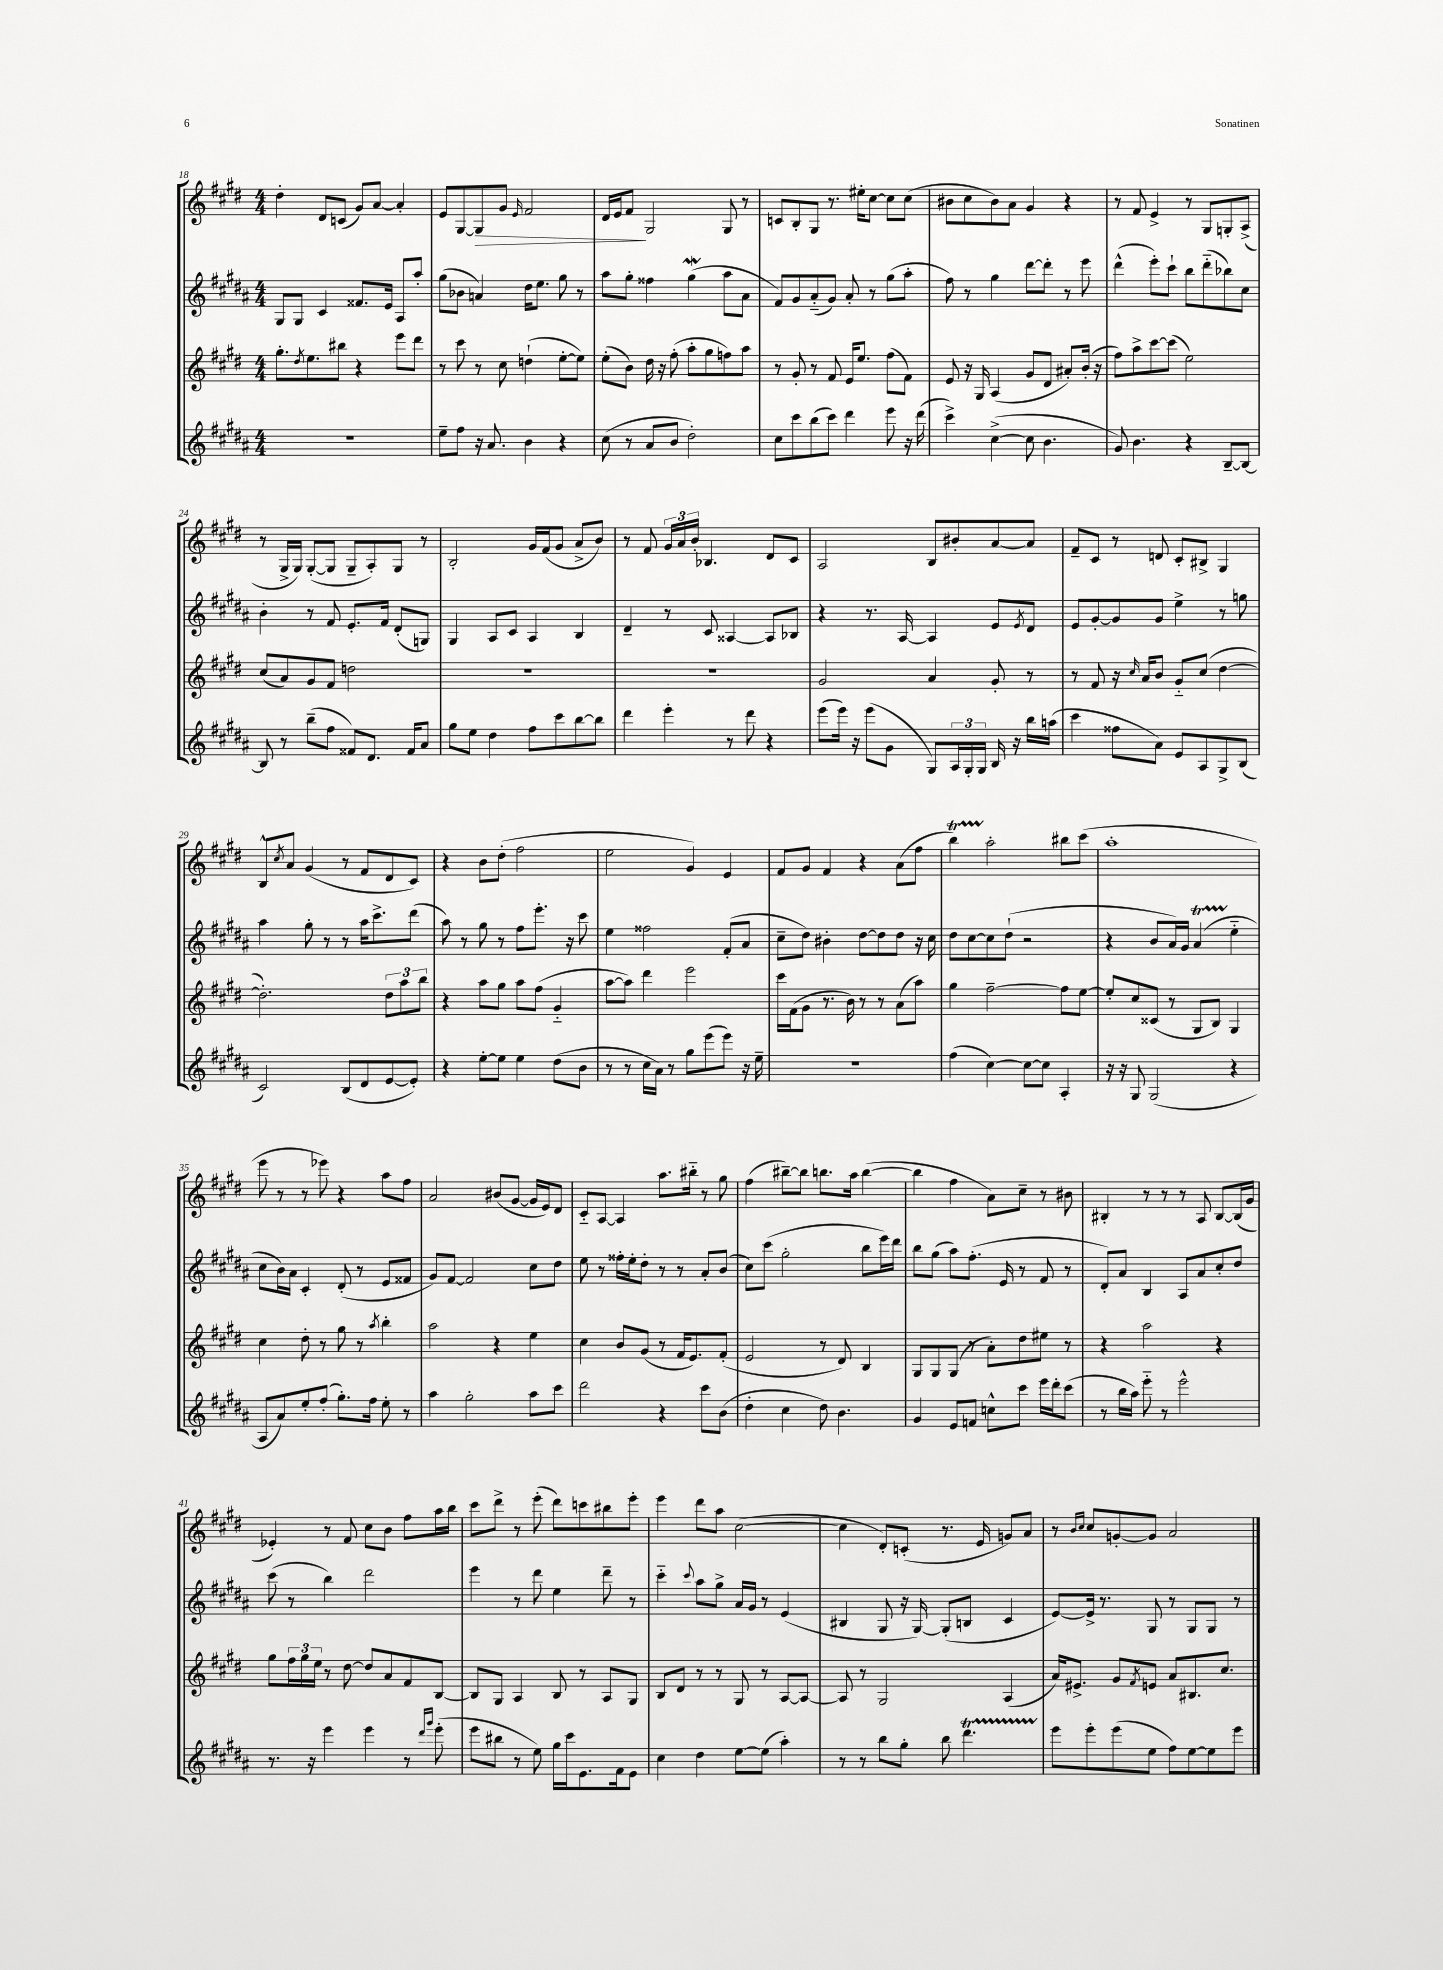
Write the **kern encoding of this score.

**kern	**kern	**kern	**kern	**dynam
*part4	*part3	*part2	*part1	*part1
*staff4	*staff3	*staff2	*staff1	*staff1
*clefG2	*clefG2	*clefG2	*clefG2	*
*k[f#c#g#d#a#]	*k[f#c#g#d#]	*k[f#c#g#d#a#]	*k[f#c#g#d#]	*
*M4/4	*M4/4	*M4/4	*M4/4	*
=18	=18	=18	=18	=18
1r	8.gg#'\L	8G#/L	4dd#'\	.
.	.	8G#/J	.	.
.	8qdd#/	.	.	.
.	8.ee\	.	.	.
.	.	4c#/	8d#/L	.
.	8bb#X\J	.	(8cn/J	.
.	4r	8.f##X/L	8g#/L)	.
.	.	.	[8a/J	.
.	.	16e/Jk	.	.
.	8eee\L	8A#/L	4a'/]	.
.	8ddd#\J	8aa#'/J	.	.
=19	=19	=19	=19	=19
8ee~\L	8r	(8gg#\L	8e/L	.
8ff#\J	8ccc#\	8b-X\J	[8G#/	.
!	!	!	!	!LO:HP:b
16r	8r	4an/)	8G#/]	>
8.a#/	.	.	.	.
.	8cc#\	.	8g#/J	.
.	.	.	16qqe/	.
4b\	(4ddn`\	16dd#\KL	2f#/	.
.	.	8.ee\J	.	.
4r	[8ee'\L	8gg#\	.	.
.	8ee\J])	8r	.	.
=20	=20	=20	=20	=20
(8cc#\	(8ee'\L	8aa#\L	16d#/LL	.
.	.	.	16e/J	.
8r	8b\J)	8gg#'\J	8f#/J	.
8a#/L	16dd#\	4ff##X\	2G#/	]
.	16r	.	.	.
8b/J	(8ff#'\	.	.	.
2dd#'\)	8aa'\L	(4gg#W\	.	.
.	8gg#\	.	.	.
.	8ffn\)	8aa#\L	8G#/	.
.	8aa\J	8a#\J	8r	.
=21	=21	=21	=21	=21
8cc#\L	8r	8f#/L)	8cn/L	.
8ccc#\	8g#'/	8g#/	8B'/	.
(8bb\	8r	(8a#/	8G#/J	.
8ccc#\J)	8f#/	8g#/J)	8.r	.
4ddd#\	16e/KL	8a#'/	.	.
.	8.ee/J	.	16ee#X'\KL	.
.	.	8r	[8cc#\J	.
8eee\	(8ff#\L	(8gg#\L	8cc#\L]	.
16r	8f#\J)	8aa#'\J	(8cc#\J	.
(16ddd#\	.	.	.	.
=22	=22	=22	=22	=22
4ccc#^\)	8e/	8ff#\)	8b#X\L	.
.	16r	8r	8cc#\	.
.	16G#/	.	.	.
([4cc#^\	(4A/	4gg#\	8b#\)	.
.	.	.	8a\J	.
8cc#\]	8g#/L	[8ddd#\L	4g#/	.
4.b\	8d#/J	8ddd#'\J]	.	.
.	8a#X'/L)	8r	4r	.
.	(16b'/Jk	8eee\	.	.
.	16r	.	.	.
=23	=23	=23	=23	=23
8g#/)	8ff#\L)	(4ddd#^^\	8r	.
4.b\	8aa^\	.	8f#/	.
.	[8ccc#\	8eee'\L)	4e^/	.
.	(8ccc#\J]	8ccc#`\J	.	.
4r	2ee\)	8bb\L	8r	.
.	.	(8ddd#\	8G#/L	.
[8B~/L	.	8bb-X\)	8Gn'/	.
8B/J_	.	8cc#\J	(8A^/J	.
!!LO:LB:g=z
=24	=24	=24	=24	=24
8B/]	(8cc#/L	4b'\	8r	.
8r	8a/)	.	16G#^/LL	.
.	.	.	16G#/JJ)	.
(8bb~\L	8g#/	8r	([8G#'/L	.
8ff#\J	8f#/J	8f#/	8G#/J]	.
8f##X/L)	2ddn\	8.e'/L	8G#~/L	.
8.d#/J	.	.	8A'/)	.
.	.	16f#/Jk	.	.
.	.	(8d#'/L	8G#/J	.
16f##/KL	.	.	.	.
8a#/J	.	8Gn/J)	8r	.
=25	=25	=25	=25	=25
8gg#\L	1r	4G#/	2B'/	.
8ee\J	.	.	.	.
4dd#\	.	8A#/L	.	.
.	.	8c#/J	.	.
8ff#\L	.	4A#/	16g#/LL	.
.	.	.	(16f#/J	.
8ccc#\	.	.	8g#/J	.
[8bb\	.	4B/	8a^/L	.
8bb\J]	.	.	8b/J)	.
=26	=26	=26	=26	=26
4ddd#\	1r	4d#~/	8r	.
.	.	.	8f#/	.
4eee'\	.	8r	24g#/LL	.
.	.	.	24a/	.
.	.	.	24b'/JJ	.
.	.	8c#/	4.B-X/	.
8r	.	[4A##X/	.	.
8ddd#\	.	.	.	.
4r	.	8A##/L]	8d#/L	.
.	.	8B-X/J	8c#/J	.
=27	=27	=27	=27	=27
(8eee\L	2g#/	4r	2A/	.
16eee\Jk)	.	.	.	.
16r	.	.	.	.
(8eee\L	.	8.r	.	.
8g#\J	.	.	.	.
.	.	[16A#/	.	.
8G#/L)	4a/	4A#/]	8B/L	.
24A#/L	.	.	8b#X'/	.
24G#'/	.	.	.	.
24G#/JJ	.	.	.	.
16B/	8g#'/	8e/L	[8a/	.
16r	.	.	.	.
.	.	8qe/	.	.
16bb\LL	8r	8d#/J	8a/J]	.
(16aan\JJ	.	.	.	.
=28	=28	=28	=28	=28
4ccc#\	8r	8e/L	8f#~/L	.
.	8f#/	[8g#'/	8c#/J	.
8ff##X\L	16r	8g#/]	8r	.
.	16qqcc#/	.	.	.
.	16a/KL	.	.	.
8a#\J)	8b/J	8g#/J	8dn/	.
8e/L	8g#/L	4ee^\	8c#'/L	.
8A#/	(8cc#/J	.	8B#X^/J	.
8G#^/	[4dd#\	8r	4G#/	.
(8B/J	.	8ggn\	.	.
!!LO:LB:g=z
=29	=29	=29	=29	=29
2c#/)	2.dd#'\])	4aa#\	8B^^/L	.
.	.	.	8qcc#/	.
.	.	.	8a/J	.
.	.	8gg#'\	(4g#/	.
.	.	8r	.	.
(8B/L	.	8r	8r	.
8d#/	.	16aa#\KL	8f#/L	.
.	.	8.ccc#^\	.	.
[8e/	12dd#\L	.	8d#/	.
.	12aa\	.	.	.
8e'/J])	.	(8ddd#\J	8c#/J)	.
.	12bb\J	.	.	.
=30	=30	=30	=30	=30
4r	4r	8aa#\)	4r	.
.	.	8r	.	.
[8ee'\L	8aa\L	8gg#\	8b\L	.
8ee\J]	8gg#\J	8r	(8dd#'\J	.
4ee\	8aa\L	8ff#\L	2ff#\	.
.	(8ff#\J	8.eee'\J	.	.
(8dd#\L	4g#/	.	.	.
.	.	16r	.	.
8b\J	.	8ccc#\	.	.
=31	=31	=31	=31	=31
8r	[8aa\L	4ee\	2ee\	.
8r	8aa\J])	.	.	.
16cc#\LL	4ddd#\	2ff##X\	.	.
16a#\JJ)	.	.	.	.
8r	.	.	.	.
8gg#\L	2eee\	.	4g#/)	.
(8eee\	.	.	.	.
8eee\J)	.	(8f#'/L	4e/	.
16r	.	8a#/J	.	.
16ee~\	.	.	.	.
=32	=32	=32	=32	=32
1r	16ccc#\LL	8cc#~\L	8f#/L	.
.	(16f#\J	.	.	.
.	8g#\J	8dd#\J)	8g#/J	.
.	8.r	4b#X'\	4f#/	.
.	16b\)	.	.	.
.	8r	[8dd#\L	4r	.
.	8r	8dd#\]	.	.
.	(8a\L	8dd#\J	(8a\L	.
.	8aa\J)	16r	8ff#\J	.
.	.	16cc#\	.	.
=33	=33	=33	=33	=33
(4ff#\	4gg#\	8dd#\L	4bbT\)	.
.	.	[8cc#\	.	.
[4cc#\)	[2ff#~\	8cc#\]	2aa'\	.
.	.	(8dd#`\J	.	.
8cc#\L_	.	2r	.	.
8cc#\J]	.	.	.	.
4A#'/	8ff#\L]	.	8bb#X\L	.
.	[8ee\J	.	(8ccc#\J	.
=34	=34	=34	=34	=34
16r	8ee'/L]	4r	1aa'	.
16r	.	.	.	.
8G#/	8cc#/	.	.	.
(2G#/	(8c##X/J	8b/L	.	.
.	8r	16a#/L)	.	.
.	.	16g#/JJ	.	.
.	8G#/L	(4a#t/	.	.
.	8B/J)	.	.	.
4r	4G#/	4ee\	.	.
!!LO:LB:g=z
=35	=35	=35	=35	=35
8A#/L	4cc#\	8cc#\L	8eee\	.
8a#/)	.	16b\L)	8r	.
.	.	16a#\JJ	.	.
8ee'/	8dd#'\	4c#'/	8r	.
(8ff#'/J	8r	.	8eee-X\)	.
8.gg#'\L)	8gg#\	(8d#'/	4r	.
.	8r	8r	.	.
16ff#\Jk	.	.	.	.
.	8qaa/	.	.	.
8ee'\	4bb'\	8e/L	8aa\L	.
8r	.	8f##X/J	8ff#\J	.
=36	=36	=36	=36	=36
4aa#\	2aa\	8g#/L)	2a/	.
.	.	[8f#/J	.	.
2gg#'\	.	2f#/]	.	.
.	4r	.	(8b#X/L	.
.	.	.	[8g#/J	.
8aa#\L	4ee\	8cc#\L	16g#/LL]	.
.	.	.	16e/J)	.
8ccc#\J	.	8dd#\J	8d#/J	.
=37	=37	=37	=37	=37
2ddd#\	4cc#\	8ee\	8c#/L	.
.	.	8r	[8A/J	.
.	8b/L	16ff##X'\LL	4A/]	.
.	.	16ee'\J	.	.
.	(8g#/J	8dd#'\J	.	.
4r	8r	8r	8.aa\L	.
.	16f#/KL	8r	.	.
.	8.e/)	.	16bb#X\Jk	.
8ccc#\L	.	8a#'/L	8r	.
(8b\J	(8f#'/J	(8b/J	8gg#\	.
=38	=38	=38	=38	=38
4dd#'\	2e/	8cc#\L)	(4ff#\	.
.	.	(8ccc#\J	.	.
4cc#\	.	2gg#'\	[8bb#X~\L)	.
.	.	.	8bb#\J]	.
8dd#\)	8r	.	8.bbn\L	.
4.b\	8d#/)	.	.	.
.	.	.	16aa\Jk	.
.	4B/	8bb\L	([4bb\	.
.	.	16eee\L)	.	.
.	.	16ddd#\JJ	.	.
=39	=39	=39	=39	=39
4g#/	8G#/L	8bb\L	4bb\]	.
.	8G#/	(8gg#\J	.	.
8e/L	(8G#/J	8aa#\L)	4ff#\	.
8fn/J	8r	(8.ff#'\J	.	.
8ccn^^\L	8a'\L)	.	8a\L)	.
.	.	16e/	.	.
8ccc#\J	8dd#\	8r	8cc#~\J	.
16eee\LL	8ee#X\J	8f#/	8r	.
16ddd#'\J	.	.	.	.
(8ccc#\J	8r	8r	8b#X\	.
=40	=40	=40	=40	=40
8r	4r	8d#'/L)	4B#X'/	.
16bb\LL	.	8a#/J	.	.
16aa#\JJ)	.	.	.	.
8eee\	2aa\	4B/	8r	.
8r	.	.	8r	.
2eee^^\	.	8A#/L	8r	.
.	.	8a#/	8A/	.
.	4r	8cc#'/	[8B#/L	.
.	.	8dd#/J	(16B#/L]	.
.	.	.	16g#/JJ	.
!!LO:LB:g=z
=41	=41	=41	=41	=41
8.r	8gg#\L	(8ccc#\	4e-X'/)	.
.	24ff#\L	8r	.	.
.	24gg#\	.	.	.
16r	.	.	.	.
.	24ee\JJ	.	.	.
4eee\	8r	4bb\)	8r	.
.	[8dd#\	.	8f#/	.
4eee\	8dd#/L]	2ddd#\	8cc#\L	.
.	8a/	.	8b\J	.
8r	8f#/	.	8ff#\L	.
16qqddd#/LL	.	.	.	.
16qqggg#/JJ	.	.	.	.
(8eee'\	[8B/J	.	16aa\L	.
.	.	.	16bb\JJ	.
=42	=42	=42	=42	=42
8eee\L	8B/L]	4eee\	8ccc#\L	.
8bb#X\J	8G#/J	.	8ddd#^\J	.
8r	4A/	8r	8r	.
8ee\)	.	8ddd#\	(8eee'\	.
16gg#\LL	8B/	4ee\	8ddd#\L)	.
16ccc#\J	.	.	.	.
8.e\	8r	.	8cccn\	.
.	8A/L	8ddd#~\	8bb#X\	.
16f#\k	.	.	.	.
8e\J	8G#/J	8r	8eee'\J	.
=43	=43	=43	=43	=43
4cc#\	8B/L	4ccc#\	4eee\	.
.	8d#/J	.	.	.
.	.	8qqccc#/	.	.
4dd#\	8r	8aa#\L	8ddd#\L	.
.	8r	8gg#^\J	8aa\J	.
[8ee\L	8G#/	16a#/LL	([2cc#\	.
.	.	16g#/JJ	.	.
(8ee\J]	8r	8r	.	.
4aa#'\)	[8A/L	(4e/	.	.
.	8A/J_	.	.	.
=44	=44	=44	=44	=44
8r	8A/]	4B#X/	4cc#\]	.
8r	8r	.	.	.
8bb\L	2G#/	8G#/	8d#'/L)	.
8gg#'\J	.	16r	(8cn'/J	.
.	.	[16G#/)	.	.
8bb\	.	(8G#'/L]	8.r	.
4.ddd#t\	.	8Bn/J	.	.
.	.	.	16e/	.
.	(4A/	4c#/	8gn/L)	.
.	.	.	8a/J	.
=45	=45	=45	=45	=45
8eee\L	16a/KL)	[8e/L)	8r	.
.	8.e#X^/J	.	.	.
.	.	.	16qqb/LL	.
.	.	.	16qqcc#/JJ	.
8eee'\	.	16e^/Jk]	8cc#/L	.
.	.	8.r	.	.
(8eee\	8g#/L	.	[8gn'/	.
.	8qf#/	.	.	.
8ee\J	8en/J	8G#/	8g/J]	.
8ff#\L)	8a/L	8r	2a/	.
[8ee\	8.B#X/	8G#/L	.	.
8ee\]	.	8G#/J	.	.
.	8.cc#/J	.	.	.
8eee\J	.	8r	.	.
==	==	==	==	==
*-	*-	*-	*-	*-
